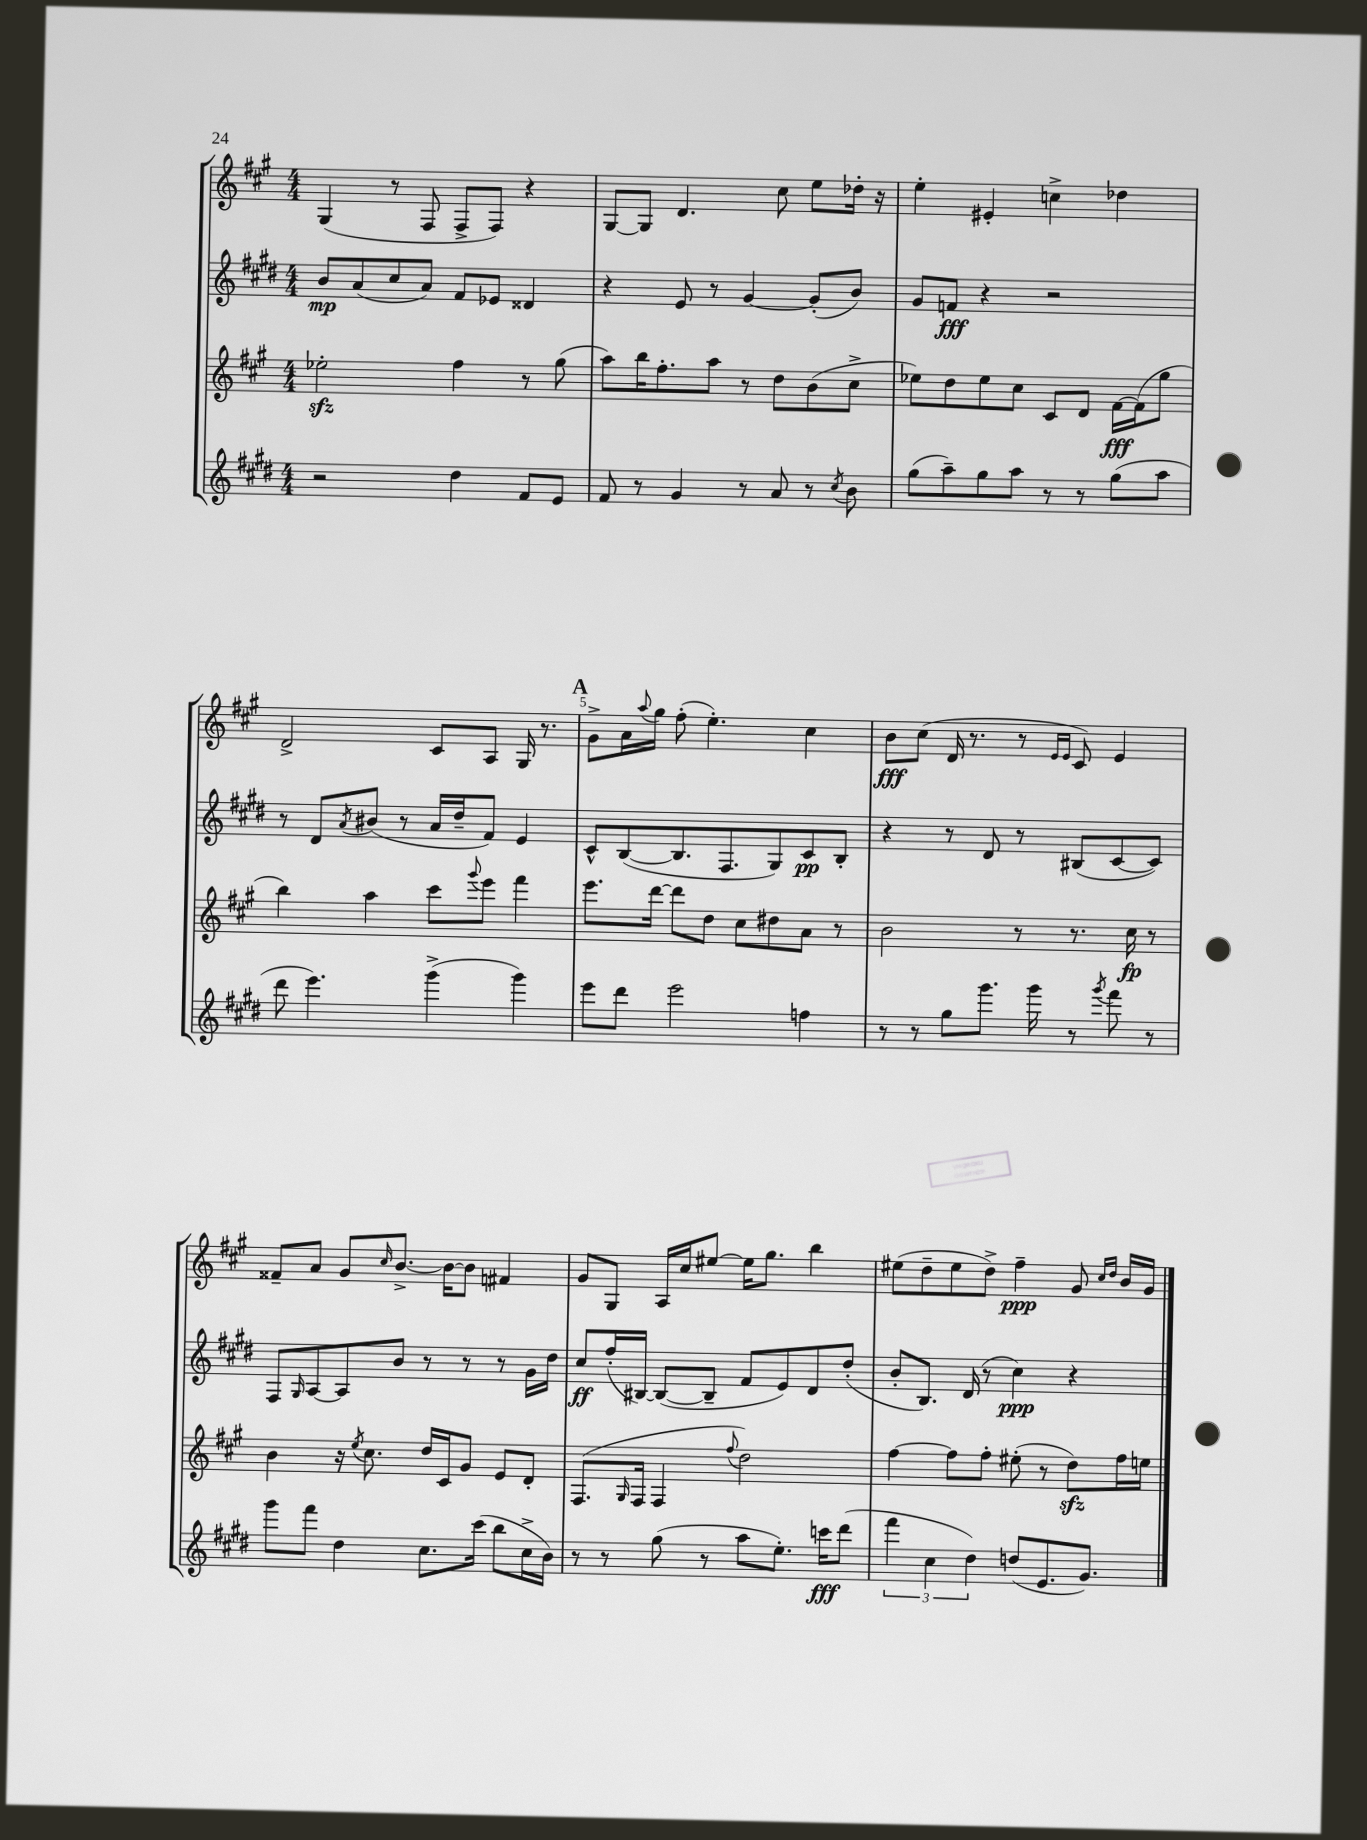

**kern	**dynam	**kern	**dynam	**kern	**dynam	**kern	**dynam
*part4	*part4	*part3	*part3	*part2	*part2	*part1	*part1
*staff4	*staff4	*staff3	*staff3	*staff2	*staff2	*staff1	*staff1
*clefG2	*	*clefG2	*	*clefG2	*	*clefG2	*
*k[f#c#g#d#]	*	*k[f#c#g#]	*	*k[f#c#g#d#]	*	*k[f#c#g#]	*
*M4/4	*	*M4/4	*	*M4/4	*	*M4/4	*
=1	=1	=1	=1	=1	=1	=1	=1
2r	.	2ee-Xzz'\	.	8b/L	mp	(4G#/	.
.	.	.	.	(8a/	.	.	.
.	.	.	.	8cc#/	.	8r	.
.	.	.	.	8a/J)	.	8F#/	.
4dd#\	.	4ff#\	.	8f#/L	.	8F#^/L	.
.	.	.	.	8e-X/J	.	8F#/J)	.
8f#/L	.	8r	.	4d##X/	.	4r	.
8e/J	.	(8gg#\	.	.	.	.	.
=2	=2	=2	=2	=2	=2	=2	=2
8f#/	.	8aa\L)	.	4r	.	[8G#/L	.
8r	.	16bb\K	.	.	.	8G#/J]	.
.	.	8.ff#'\	.	.	.	.	.
4g#/	.	.	.	8e/	.	4.d/	.
.	.	8aa\J	.	8r	.	.	.
8r	.	8r	.	[4g#/	.	.	.
8a/	.	8dd\L	.	.	.	8cc#\	.
8r	.	(8b\	.	(8g#'/L]	.	8ee\L	.
8qcc#/	.	.	.	.	.	.	.
8b\	.	8cc#^\J	.	8b/J)	.	16dd-X'\Jk	.
.	.	.	.	.	.	16r	.
=3	=3	=3	=3	=3	=3	=3	=3
(8gg#\L	.	8ee-X\L)	.	8g#/L	.	4ee'\	.
8aa~\)	.	8dd\	.	8fn/J	fff	.	.
8gg#\	.	8ee-\	.	4r	.	4e#X'/	.
8aa\J	.	8cc#\J	.	.	.	.	.
8r	.	8c#/L	.	2r	.	4ccn^\	.
8r	.	8d/J	.	.	.	.	.
(8gg#\L	.	[16f#\LL	fff	.	.	4dd-X\	.
.	.	(16f#\J]	.	.	.	.	.
8aa\J	.	8gg#\J	.	.	.	.	.
!!LO:LB:g=z
=4	=4	=4	=4	=4	=4	=4	=4
8ddd#\	.	4bb\)	.	8r	.	2d^/	.
4.eee\)	.	.	.	8d#/L	.	.	.
.	.	.	.	8qa/	.	.	.
.	.	4aa\	.	(8b#X/J	.	.	.
.	.	.	.	8r	.	.	.
(4ggg#^\	.	8ccc#\L	.	16a/LL	.	8c#/L	.
.	.	.	.	16dd#~/J	.	.	.
.	.	8qqggg#/	.	.	.	.	.
.	.	8eee\J	.	8f#/J)	.	8A/J	.
4ggg#\)	.	4fff#\	.	4e/	.	16G#/	.
.	.	.	.	.	.	8.r	.
!!LO:REH:place=s1:t=A
=5	=5	=5	=5	=5	=5	=5	=5
8eee\L	.	8.eee\L	.	8c#^^/L	.	8g#^\L	.
8ddd#\J	.	.	.	([8B/	.	16a\L	.
.	.	.	.	.	.	8qqaa/	.
.	.	[16ddd\Jk	.	.	.	16gg#\JJ	.
2eee\	.	8ddd\L]	.	8.B/]	.	(8ff#'\	.
.	.	8dd\J	.	.	.	4.ee'\)	.
.	.	.	.	8.F#/	.	.	.
.	.	8cc#\L	.	.	.	.	.
.	.	8dd#X\	.	8G#/)	.	.	.
4ffn\	.	8a\J	.	8c#/	pp	4cc#\	.
.	.	8r	.	8B'/J	.	.	.
=6	=6	=6	=6	=6	=6	=6	=6
8r	.	2b\	.	4r	.	8b\L	fff
8r	.	.	.	.	.	(8cc#\J	.
8gg#\L	.	.	.	8r	.	16d/	.
.	.	.	.	.	.	8.r	.
8.ggg#\J	.	.	.	8d#/	.	.	.
.	.	8r	.	8r	.	8r	.
16ggg#\	.	.	.	.	.	.	.
.	.	.	.	.	.	16qqe/LL	.
.	.	.	.	.	.	16qqe/JJ	.
8r	.	8.r	.	(8B#X/L	.	8c#/)	.
8qggg#/	.	.	.	.	.	.	.
8fff#\	.	.	.	[8c#/	.	4e/	.
.	.	16cc#\	fp	.	.	.	.
8r	.	8r	.	8c#/J])	.	.	.
!!LO:LB:g=z
=7	=7	=7	=7	=7	=7	=7	=7
8ggg#\L	.	4b\	.	8F#/L	.	8f##X~/L	.
.	.	.	.	16qqG#/	.	.	.
8fff#\J	.	.	.	[8A/	.	8a/J	.
4dd#\	.	16r	.	8A/]	.	8g#/L	.
.	.	8qee/	.	.	.	.	.
.	.	8.cc#\	.	.	.	.	.
.	.	.	.	.	.	16qqcc#/	.
.	.	.	.	8b/J	.	[8.b^/J	.
8.cc#\L	.	16dd/LL	.	8r	.	.	.
.	.	16c#/J	.	.	.	16b\KL_	.
.	.	8g#/J	.	8r	.	8b\J]	.
(16ccc#\Jk	.	.	.	.	.	.	.
8bb\L	.	8e/L	.	8r	.	4f#X/	.
16cc#^\L	.	8d'/J	.	16g#\LL	.	.	.
16b\JJ)	.	.	.	16dd#\JJ	.	.	.
=8	=8	=8	=8	=8	=8	=8	=8
8r	.	(8.F#/L	.	8cc#/L	ff	8g#/L	.
8r	.	.	.	(16ff#'/L	.	8G#/J	.
.	.	16qqG#/	.	.	.	.	.
.	.	16F#/Jk	.	[16B#X/JJ)	.	.	.
(8gg#\	.	4F#/	.	(8B#/L_	.	16A/LL	.
.	.	.	.	.	.	16cc#/J	.
8r	.	.	.	8B#~/J]	.	[8ee#X/J	.
.	.	8qqff#/	.	.	.	.	.
8aa\L	.	2dd\)	.	8f#/L	.	16ee#\KL]	.
.	.	.	.	.	.	8.gg#\J	.
8.ee'\J)	.	.	.	8e/)	.	.	.
.	.	.	.	8d#/	.	4bb\	.
16cccn\KL	fff	.	.	.	.	.	.
(8ddd#\J	.	.	.	(8dd#'/J	.	.	.
=9	=9	=9	=9	=9	=9	=9	=9
6fff#\	.	[4ff#\	.	8b'/L	.	(8ee#X\L	.
.	.	.	.	8.B/J)	.	8dd~\	.
6cc#\	.	.	.	.	.	.	.
.	.	8ff#\L]	.	.	.	8ee#\	.
.	.	.	.	(16d#/	.	.	.
6dd#\)	.	.	.	.	.	.	.
.	.	8ff#'\J	.	8r	.	8dd^\J)	.
(8ddn/L	.	(8ee#X'\	.	4cc#\)	ppp	4ff#~\	ppp
8.e/	.	8r	.	.	.	.	.
.	.	8ddzz\L)	.	4r	.	8g#/	.
8.g#/J)	.	.	.	.	.	.	.
.	.	.	.	.	.	16qqcc#/LL	.
.	.	.	.	.	.	16qqdd/JJ	.
.	.	16ff#\L	.	.	.	16b/LL	.
.	.	16een\JJ	.	.	.	16g#/JJ	.
==	==	==	==	==	==	==	==
*-	*-	*-	*-	*-	*-	*-	*-
